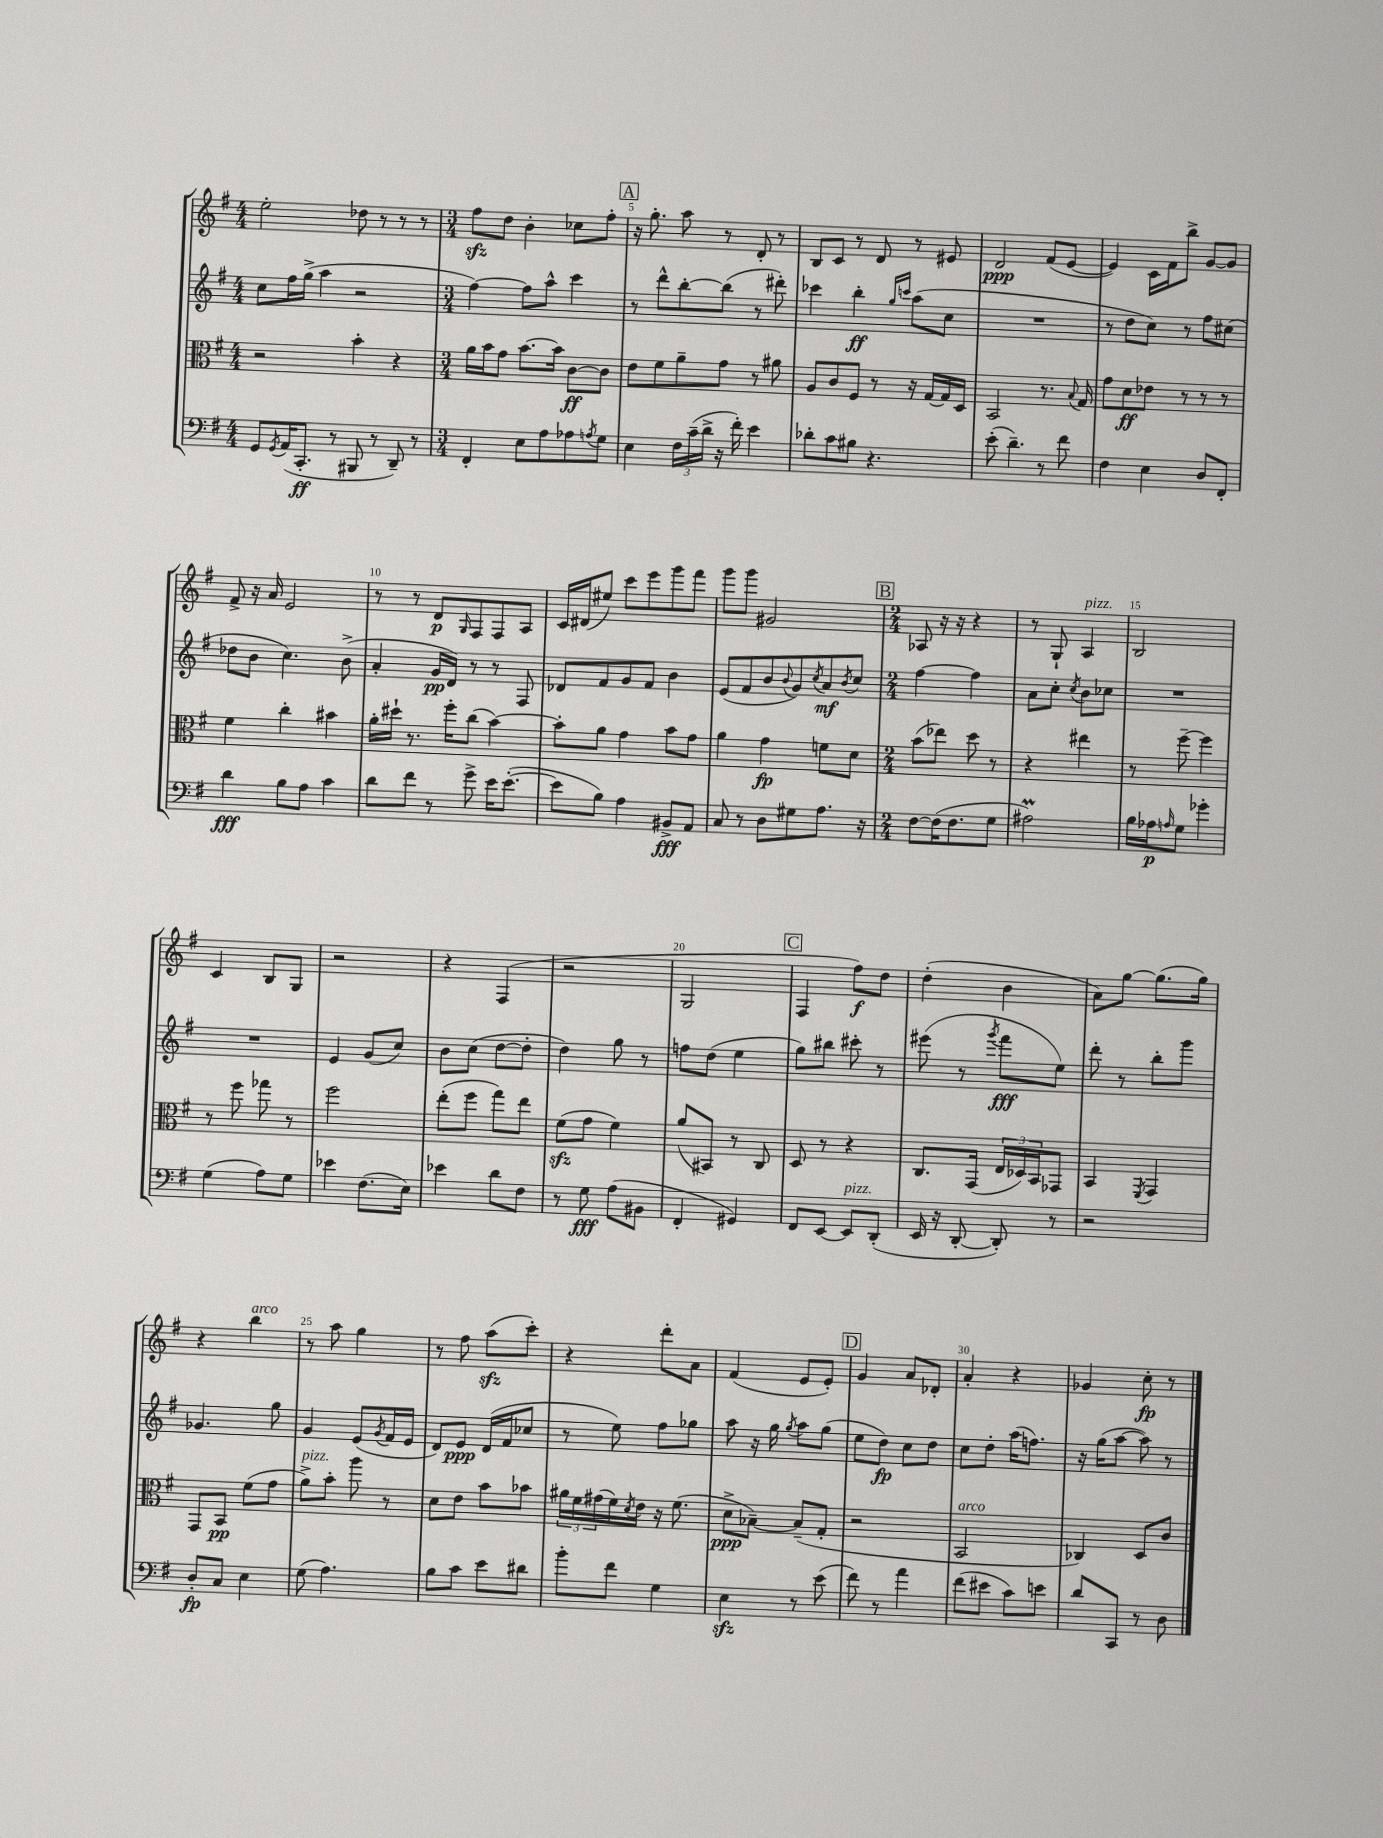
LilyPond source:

<<
\new StaffGroup <<
\new Staff = "s0" {
    \clef treble \key g \major \numericTimeSignature \time 4/4
    e''2-. des''8 r8 r8 r8 |
    \numericTimeSignature \time 3/4 fis''8\sfz d''8 b'4-. ces''8 fis''8-. |
    \mark \markup { \box "A" } r16 g''8.-. a''8 r8 d'8-. r8 |
    b8 c'8 r8 d'8 r8 eis'8 |
    d'2\ppp fis'8( e'8~ |
    e'4) c'16 fis'16 b''8-> g'8~ g'8 |
    fis'8-> r16 a'16 e'2 |
    r8 r8 d'8\p \grace { g16 } fis8 fis8 a8 |
    c'16 dis'16( eis''8) c'''8 e'''8 g'''8 fis'''8 |
    g'''8 g'''8 gis'2 |
    \mark \markup { \box "B" } \numericTimeSignature \time 2/4 aes8 r16 r16 r4 |
    r8 g8-! a4^\markup { \italic "pizz." } |
    b2 |
    c'4 b8 g8 |
    r2 |
    r4 fis4( |
    r2 |
    g2 |
    \mark \markup { \box "C" } fis4 fis''8\f) d''8 |
    d''4-.( b'4 |
    a'8) g''8~ g''8.( g''16) |
    r4 b''4^\markup { \italic "arco" } |
    r8 a''8 g''4 |
    r8 fis''8 a''8\sfz( c'''8-.) |
    r4 d'''8-. a'8 |
    fis'4( e'8 e'8-.) |
    \mark \markup { \box "D" } g'4 a'8 des'8-. |
    a'4-. r4 |
    ges'4 c''8-.\fp r8 \bar "|." |
}
\new Staff = "s1" {
    \clef treble \key g \major \numericTimeSignature \time 4/4
    c''8 fis''16 g''16->( a''4 r2 |
    \numericTimeSignature \time 3/4 fis''4~) fis''8 a''8-^ c'''4 |
    \mark \markup { \box "A" } r8 d'''8-^ b''8~-. b''8( r8 dis'''8-.) |
    ces'''4 b''4-.\ff \grace { g''16 c'''16 } a''8( c''8 |
    R2. |
    r8 d''8 c''8) r8 fis''8 cis''8( |
    des''8 b'8 c''4.) b'8->( |
    a'4-. g'16\pp d'16) r8 r8 fis8 |
    des'8 fis'8 g'8 fis'8 b'4 |
    e'8( fis'8 b'8 \appoggiatura { b'8 } g'8) \acciaccatura { c''8 } a'8\mf \acciaccatura { b'8 } c''8 |
    \mark \markup { \box "B" } \numericTimeSignature \time 2/4 fis''4~ fis''4 |
    a'8 c''8-. \acciaccatura { c''8 } b'8 ces''8 |
    R2 |
    R2 |
    e'4 g'8( c''8) |
    b'8 c''8( d''8~ d''8-. |
    d''4) g''8 r8 |
    f''8 d''8( e''4 |
    \mark \markup { \box "C" } g''8) bis''8 cis'''8-. r8 |
    eis'''8( r8 \acciaccatura { g'''8 } fis'''8\fff e''8) |
    d'''8-. r8 b''8-. g'''8 |
    ges'4. g''8 |
    g'4 e'8( \acciaccatura { g'8 } fis'16 e'16 |
    d'8) e'8\ppp d'16( fis'16 ces''8 |
    r8 e''8) fis''8 ges''8 |
    a''8 r16 g''16 \acciaccatura { g''8 } a''8 g''8( |
    \mark \markup { \box "D" } e''8 d''8\fp) c''8 d''8 |
    c''8 d''8-. a''16( f''8.) |
    r16 g''16( a''8~ a''8) r8 \bar "|." |
}
\new Staff = "s2" {
    \clef alto \key g \major \numericTimeSignature \time 4/4
    r2 b'4-. r4 |
    \numericTimeSignature \time 3/4 a'16 b'16 g'8 b'8.~ b'16 c'8~\ff c'8 |
    \mark \markup { \box "A" } e'8 fis'8 a'8-- g'8 r8 ais'8 |
    a8 c'8 fis8 r8 r16 g16~ g16 d16 |
    b,2 r8. \appoggiatura { b8 } g16 |
    g'8 d'8\ff ees'8 r8 r8 r8 |
    fis'4 c''4-. bis'4 |
    a'16-. dis''16-! r8. fis''16-. c''8( b'4~) |
    b'8-. a'8 g'4 b'8 g'8 |
    a'4 g'4\fp f'8 d'8 |
    \mark \markup { \box "B" } \numericTimeSignature \time 2/4 b'8( ees''8) d''8 r8 |
    r4 eis''4 |
    r8 fis''8~-- fis''4 |
    r8 fis''8 ges''8 r8 |
    fis''2 |
    e''8-.( fis''8 g''8) e''8 |
    fis'8\sfz( g'8 fis'4) |
    a'8( bis,8) r8 c8 |
    \mark \markup { \box "C" } d8 r8 r4 |
    c8. g,16( \tuplet 3/2 { e16 des16) b,16 } ges,8 |
    b,4 \acciaccatura { fis,8 } g,4 |
    g,8 b,8\pp fis'8( g'8 |
    a'8->^\markup { \italic "pizz." }) b'8-. a''8 r8 |
    d'8 e'8 b'8 bes'8 |
    \tuplet 3/2 { ais'16 fis'16 gis'16( } fis'16) \acciaccatura { d'8 } e'16 r16 fis'8.( |
    d'8->\ppp bes8~--) bes8--( g8-. |
    \mark \markup { \box "D" } r2 |
    b,2^\markup { \italic "arco" } |
    ces4) d8 c'8 \bar "|." |
}
\new Staff = "s3" {
    \clef bass \key g \major \numericTimeSignature \time 4/4
    g,8 \acciaccatura { g,8 } a,16( c,8.-.\ff r8 bis,,8 r8 d,8--) r8 |
    \numericTimeSignature \time 3/4 fis,4-. e8 a8 aes8 \acciaccatura { a8 } g8 |
    \mark \markup { \box "A" } e4 \tuplet 3/2 { fis16 c'16--( d'16-> } r16 fis'16-.) e'4 |
    des'8-. c'8 bis8 r4. |
    e'8-.( d'4.--) r8 fis'8 |
    fis4 e4 d8 fis,8-. |
    d'4\fff b8 a8 c'4 |
    d'8 fis'8 r8 g'8-> e'16 e'8.~-.( |
    e'8 b8) a4 bis,8->\fff a,8 |
    c8 r8 d8 gis8 a8. r16 |
    \mark \markup { \box "B" } \numericTimeSignature \time 2/4 fis8~ fis16( fis8. g8 |
    ais2\prall) |
    b16 aes16\p \grace { a16 } g8 ges'4-. |
    g4( a8) g8 |
    ees'4 fis8.( e16) |
    ees'4 d'8 fis8 |
    r8 g8\fff a8( bis,8 |
    fis,4-. gis,4) |
    \mark \markup { \box "C" } fis,8 e,8~ e,8^\markup { \italic "pizz." } d,8-.( |
    e,16 r16 d,8~-. d,8-.) r8 |
    r2 |
    d8-.\fp c8 e4 |
    g8( a4.) |
    b8 c'8 e'8 dis'8 |
    b'8-. fis'8 g4 |
    e4\sfz r8 e'8( |
    \mark \markup { \box "D" } fis'8) r8 a'4 |
    fis'8( eis'8 c'8) e'8 |
    d'8 c,8 r8 d8 \bar "|." |
}
>>
>>
\layout { \context { \Score currentBarNumber = #3 \override BarNumber.break-visibility = ##(#f #t #t) barNumberVisibility = #(every-nth-bar-number-visible 5) } }
